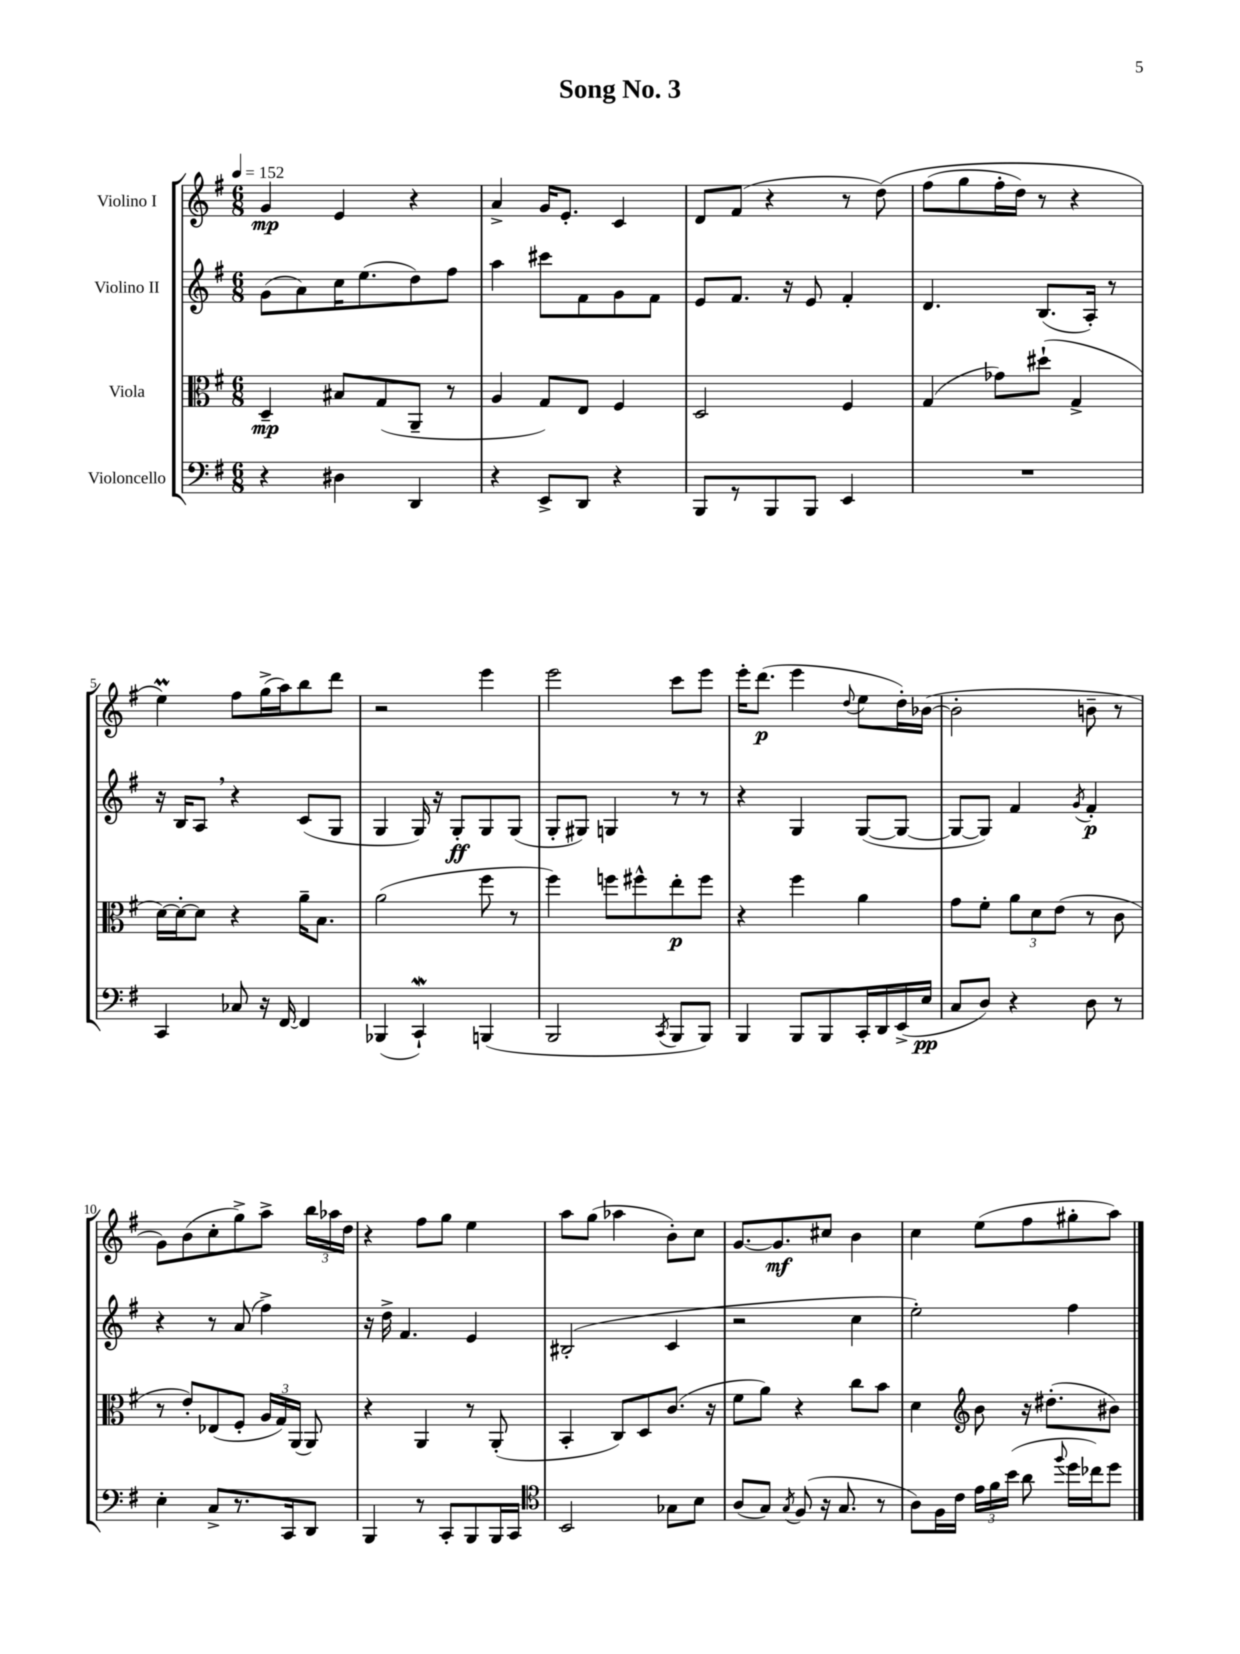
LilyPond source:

\header { title = "Song No. 3" }
<<
\new StaffGroup <<
\new Staff = "s0" \with { instrumentName = "Violino I" } {
    \clef treble \key g \major \numericTimeSignature \time 6/8 \tempo 4 = 152
    \autoBeamOff g'4\mp e'4 r4 |
    a'4-> g'16[ e'8.]-. c'4 |
    d'8[ fis'8]( r4 r8 d''8)\( |
    fis''8[( g''8 fis''16-. d''16]) r8 r4 |
    e''4\prall\) fis''8[ g''16->( a''16) b''8 d'''8] |
    r2 e'''4 |
    e'''2 c'''8[ e'''8] |
    e'''16[-. d'''8.]\p( e'''4 \appoggiatura { d''8 } e''8[ d''16-.) bes'16]~( |
    bes'2-. b'8-- r8 |
    g'8[) b'8( c''8-. g''8->) a''8]-> \tuplet 3/2 { b''16[ aes''16 d''16] } |
    r4 fis''8[ g''8] e''4 |
    a''8[ g''8]( aes''4 b'8[-.) c''8] |
    g'8.[~ g'8.\mf cis''8] b'4 |
    c''4 e''8[( fis''8 gis''8-. a''8]) \bar "|." |
}
\new Staff = "s1" \with { instrumentName = "Violino II" } {
    \clef treble \key g \major \numericTimeSignature \time 6/8
    \autoBeamOff g'8[( a'8) c''16 e''8.( d''8) fis''8] |
    a''4 cis'''8[ fis'8 g'8 fis'8] |
    e'8[ fis'8.] r16 e'8 fis'4-. |
    d'4. b8.[( a16]-.) r8 |
    r16 b16[ a8] \breathe r4 c'8[( g8] |
    g4 g16) r16 g8[-.\ff g8 g8]( |
    g8[-. gis8]) g4 r8 r8 |
    r4 g4 g8[~( g8]~ |
    g8[~ g8]) fis'4 \acciaccatura { g'8 } fis'4-.\p |
    r4 r8 a'8( fis''4->) |
    r16 d''16-> fis'4. e'4 |
    bis2-.( c'4 |
    r2 c''4 |
    e''2-.) fis''4 \bar "|." |
}
\new Staff = "s2" \with { instrumentName = "Viola" } {
    \clef alto \key g \major \numericTimeSignature \time 6/8
    \autoBeamOff d4--\mp bis8[ g8( a,8]-- r8 |
    a4 g8[) e8] fis4 |
    d2 fis4 |
    g4( ges'8[) dis''8]-!( g4-> |
    d'16[~) d'16~-. d'8] r4 a'16[-- b8.] |
    a'2( fis''8 r8 |
    fis''4) f''8[ fis''8-^ e''8-.\p fis''8] |
    r4 fis''4 a'4 |
    g'8[ fis'8]-. \tuplet 3/2 { a'8[ d'8 e'8]( } r8 c'8 |
    r8 e'8[-.) ees8( fis8]-. \tuplet 3/2 { a16[ g16) a,16]( } a,8) |
    r4 a,4 r8 a,8-.( |
    b,4-. c8[) d8 c'8.]( r16 |
    fis'8[ a'8]) r4 c''8[ b'8] |
    d'4 \clef treble b'8 r16 dis''8.[-.( bis'8]) \bar "|." |
}
\new Staff = "s3" \with { instrumentName = "Violoncello" } {
    \clef bass \key g \major \numericTimeSignature \time 6/8
    \autoBeamOff r4 dis4 d,4 |
    r4 e,8[-> d,8] r4 |
    b,,8[ r8 b,,8 b,,8] e,4 |
    R2. |
    c,4 ces8 r16 fis,16~ fis,4 |
    bes,,4( c,4-!\mordent) b,,4( |
    b,,2 \acciaccatura { c,8 } b,,8[ b,,8]) |
    b,,4 b,,8[ b,,8 c,16-. d,16 e,16->( e16]\pp |
    c8[ d8]) r4 d8 r8 |
    e4-. c8[-> r8. c,16 d,8] |
    b,,4 r8 c,8[-. b,,8 b,,16 c,16] |
    \clef tenor b,2 ges8[ b8] |
    a8[( g8]) \acciaccatura { g8 } fis8( r16 g8. r8 |
    a8[) fis16 c'16] \tuplet 3/2 { e'16[ fis'16 b'16]( } a'8 \appoggiatura { fis''8 } d''16[ ces''16) d''8] \bar "|." |
}
>>
>>
